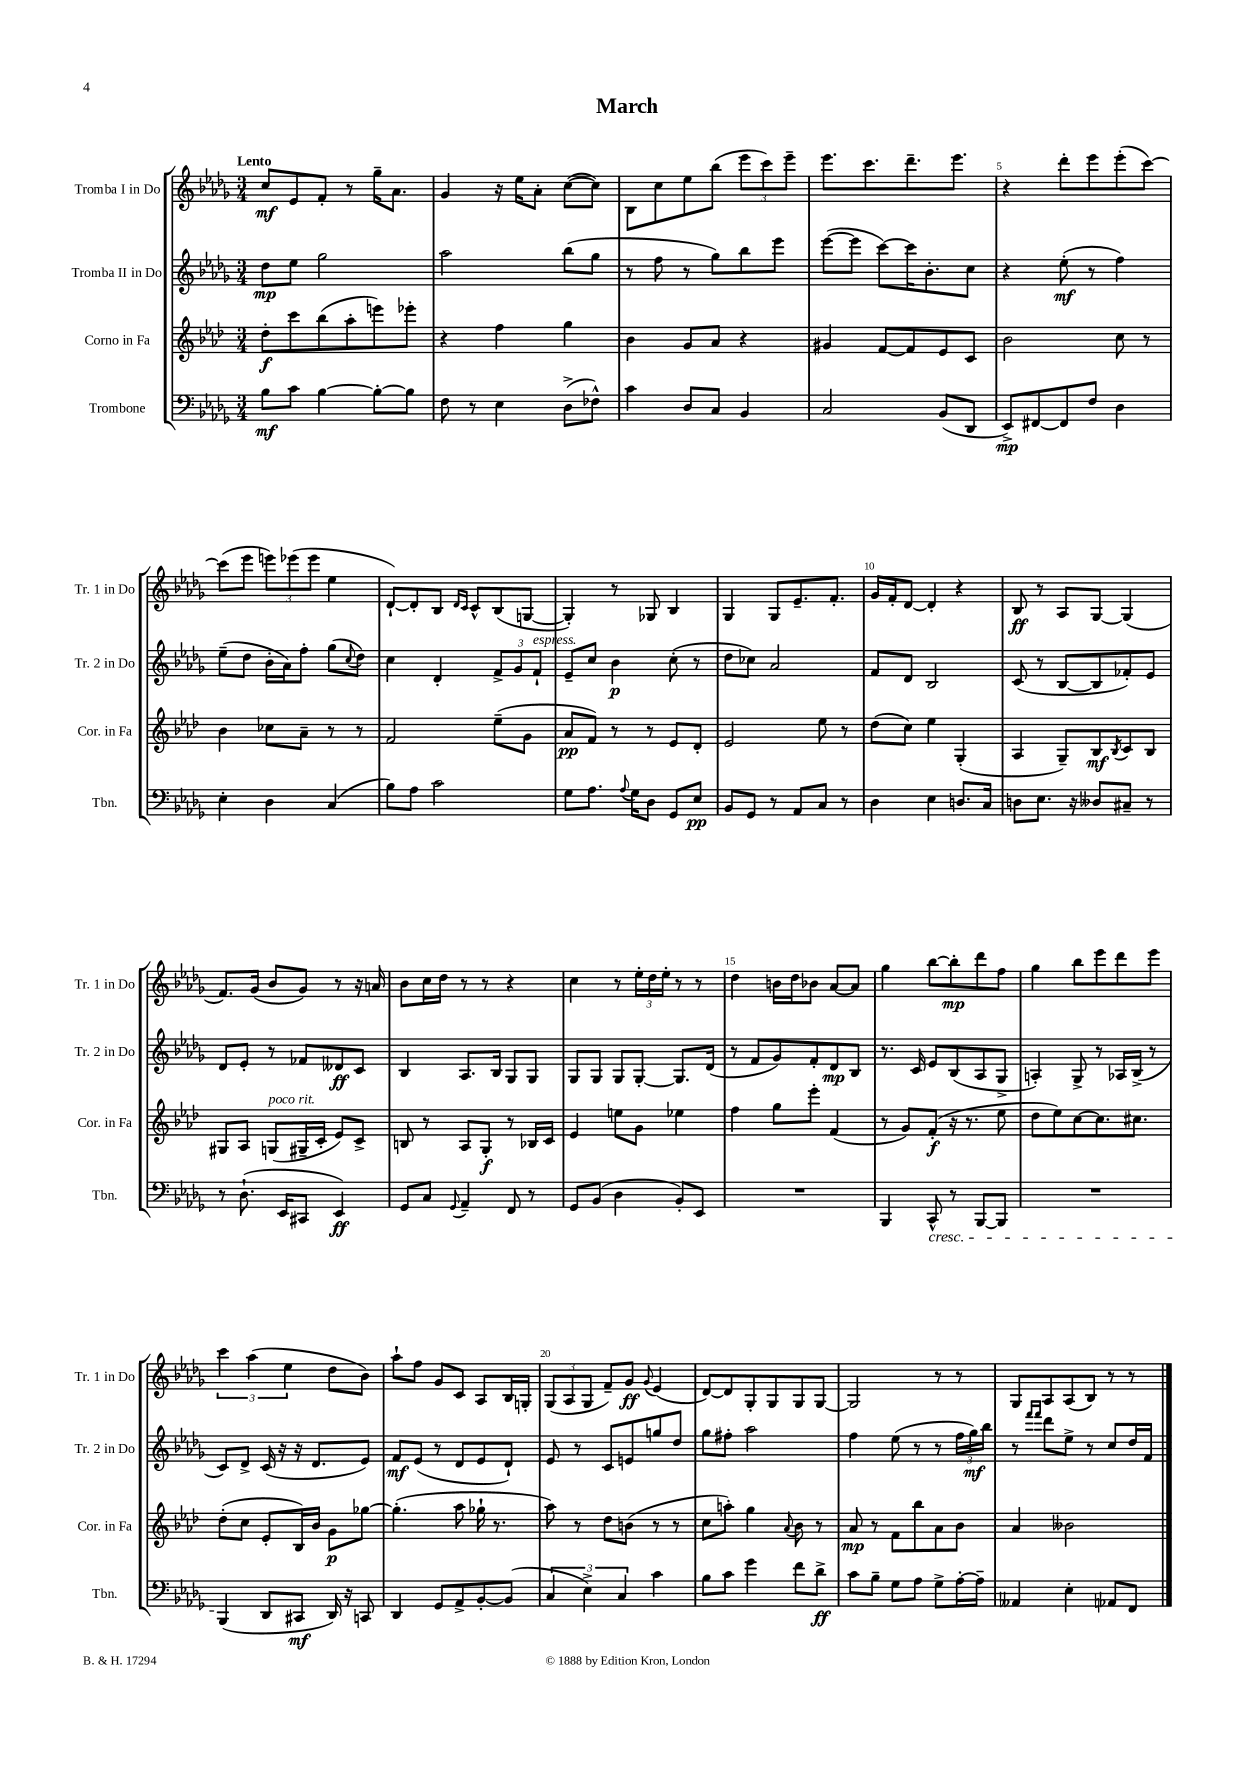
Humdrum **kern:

**kern	**dynam	**kern	**dynam	**kern	**dynam	**kern	**dynam
*part4	*part4	*part3	*part3	*part2	*part2	*part1	*part1
*staff4	*staff4	*staff3	*staff3	*staff2	*staff2	*staff1	*staff1
*I"Trombone	*	*I"Corno in Fa	*	*I"Tromba II in Do	*	*I"Tromba I in Do	*
*I'Tbn.	*	*I'Cor. in Fa	*	*I'Tr. 2 in Do	*	*I'Tr. 1 in Do	*
*clefF4	*	*clefG2	*	*clefG2	*	*clefG2	*
*k[b-e-a-d-g-]	*	*k[b-e-a-d-]	*	*k[b-e-a-d-g-]	*	*k[b-e-a-d-g-]	*
*M3/4	*	*M3/4	*	*M3/4	*	*M3/4	*
=1	=1	=1	=1	=1	=1	=1	=1
!	!	!	!	!	!	!LO:TX:a:B:t=Lento	!
8B-\L	mf	8dd-'\L	f	8dd-\L	mp	8cc/L	mf
8c\J	.	8ccc\	.	8ee-\J	.	8e-/	.
[4B-\	.	(8bb-\	.	2gg-\	.	8f'/J	.
.	.	8aa-'\	.	.	.	8r	.
8B-'\L_	.	8eeen\)	.	.	.	16gg-~\KL	.
.	.	.	.	.	.	8.a-\J	.
8B-\J]	.	8eee-X'\J	.	.	.	.	.
=2	=2	=2	=2	=2	=2	=2	=2
8F\	.	4r	.	2aa-\	.	4g-/	.
8r	.	.	.	.	.	.	.
4E-\	.	4ff\	.	.	.	16r	.
.	.	.	.	.	.	16ee-\KL	.
.	.	.	.	.	.	8a-'\J	.
(8D-^\L	.	4gg\	.	(8bb-\L	.	([8cc\L	.
8F-X^^\J)	.	.	.	8gg-\J	.	8cc\J])	.
=3	=3	=3	=3	=3	=3	=3	=3
4c\	.	4b-\	.	8r	.	8B-\L	.
.	.	.	.	8ff\	.	8cc\	.
8D-/L	.	8g/L	.	8r	.	8ee-\	.
8C/J	.	8a-/J	.	8gg-\L)	.	(8bb-\J	.
4BB-/	.	4r	.	8bb-\	.	12eee-\L	.
.	.	.	.	.	.	12ccc\)	.
.	.	.	.	8eee-\J	.	.	.
.	.	.	.	.	.	12eee-~\J	.
=4	=4	=4	=4	=4	=4	=4	=4
2C/	.	4g#X/	.	([8eee-\L	.	8.eee-\L	.
.	.	.	.	8eee-\J]	.	.	.
.	.	.	.	.	.	8.ccc\	.
.	.	[8f/L	.	[8ccc\L)	.	.	.
.	.	8f/]	.	16ccc\K]	.	8.ddd-~\	.
.	.	.	.	8.b-'\	.	.	.
(8BB-/L	.	8e-/	.	.	.	.	.
.	.	.	.	.	.	8.eee-\J	.
8DD-/J	.	8c/J	.	8cc\J	.	.	.
=5	=5	=5	=5	=5	=5	=5	=5
8EE-^/L)	mp	2b-\	.	4r	.	4r	.
[8FF#X/	.	.	.	.	.	.	.
8FF#/]	.	.	.	(8ee-'\	mf	8ddd-'\L	.
8F/J	.	.	.	8r	.	8eee-\	.
4D-\	.	8cc\	.	4ff\)	.	(8eee-'\	.
.	.	8r	.	.	.	[8ccc\J)	.
!!LO:LB:g=z
=6	=6	=6	=6	=6	=6	=6	=6
4E-'\	.	4b-\	.	(8ee-~\L	.	(8ccc\L]	.
.	.	.	.	8dd-\J	.	8eee-\J	.
4D-\	.	8cc-X\L	.	16b-'\LL	.	12eeen\L)	.
.	.	.	.	16a-\J)	.	.	.
.	.	.	.	.	.	(12eee-X\	.
.	.	8a-~\J	.	8ff'\J	.	.	.
.	.	.	.	.	.	12eee-\J	.
(4C/	.	8r	.	(8gg-\L	.	4ee-\	.
.	.	.	.	8qqcc/	.	.	.
.	.	8r	.	8dd-\J)	.	.	.
=7	=7	=7	=7	=7	=7	=7	=7
8B-\L)	.	2f/	.	4cc\	.	[8d-`/L)	.
8A-\J	.	.	.	.	.	8d-'/]	.
2c\	.	.	.	4d-'/	.	8B-/J	.
.	.	.	.	.	.	16qqd-/LL	.
.	.	.	.	.	.	16qqc/JJ	.
.	.	.	.	.	.	8c^^/L	.
.	.	(8ee-~\L	.	12f^/L	.	(8B-/	.
.	.	.	.	12g-/	.	.	.
.	.	8g\J	.	.	.	[8Gn/J	.
!	!	!	!	!LO:TX:a:i:t=espress.	!	!	!
.	.	.	.	12f`/J	.	.	.
=8	=8	=8	=8	=8	=8	=8	=8
8G-\L	.	8a-/L	pp	8e-~/L	.	4G'/])	.
8.A-\J	.	8f/J)	.	8cc/J	.	.	.
.	.	8r	.	4b-\	p	8r	.
8qqA-/	.	.	.	.	.	.	.
16G-\KL	.	.	.	.	.	.	.
8D-\J	.	8r	.	.	.	8G-X/	.
8GG-/L	.	8e-/L	.	(8cc'\	.	4B-/	.
8E-/J	pp	8d-'/J	.	8r	.	.	.
=9	=9	=9	=9	=9	=9	=9	=9
8BB-/L	.	2e-/	.	8dd-\L	.	4G-/	.
8GG-/J	.	.	.	8cc-X\J)	.	.	.
8r	.	.	.	2a-/	.	8G-/L	.
8AA-/L	.	.	.	.	.	8.e-~/	.
8C/J	.	8ee-\	.	.	.	.	.
.	.	.	.	.	.	8.f'/J	.
8r	.	8r	.	.	.	.	.
=10	=10	=10	=10	=10	=10	=10	=10
4D-\	.	(8dd-\L	.	8f/L	.	16g-/LL	.
.	.	.	.	.	.	16f'/J	.
.	.	8cc\J)	.	8d-/J	.	[8d-/J	.
4E-\	.	4ee-\	.	2B-/	.	4d-'/]	.
8.Dn/L	.	(4G'/	.	.	.	4r	.
16C/Jk	.	.	.	.	.	.	.
=11	=11	=11	=11	=11	=11	=11	=11
8Dn\L	.	4A-/	.	(8c/	.	8B-/	ff
8.E-\J	.	.	.	8r	.	8r	.
.	.	8G~/L)	.	[8B-/L	.	8A-/L	.
16r	.	.	.	.	.	.	.
8D--X/L	.	8B-/	mf	8B-/]	.	[8G-/J	.
.	.	8qB-/	.	.	.	.	.
8C#X~/J	.	8c/	.	8f-X'/)	.	(4G-/]	.
8r	.	8B-/J	.	8e-/J	.	.	.
!!LO:LB:g=z
=12	=12	=12	=12	=12	=12	=12	=12
8r	.	8G#X/L	.	8d-/L	.	8.f/L)	.
(8.D-`\	.	8A-/J	.	8e-'/J	.	.	.
.	.	.	.	.	.	(16g-/Jk	.
!	!	!LO:TX:a:i:t=poco rit.	!	!	!	!	!
.	.	(8Gn/L	.	8r	.	8b-/L	.
16EE-/KL	.	.	.	.	.	.	.
8CC#X/J	.	16G#X~/L	.	8f-X/L	.	8g-/J)	.
.	.	16c'/JJ	.	.	.	.	.
4EE-/)	ff	8e-/L)	.	8d--X/	ff	8r	.
.	.	8c^/J	.	8c/J	.	16r	.
.	.	.	.	.	.	16an/	.
=13	=13	=13	=13	=13	=13	=13	=13
8GG-/L	.	8Bn/	.	4B-/	.	8b-\L	.
8C/J	.	8r	.	.	.	16cc\L	.
.	.	.	.	.	.	16dd-\JJ	.
8qqGG-/	.	.	.	.	.	.	.
4AA-~/	.	8A-/L	.	8.A-/L	.	8r	.
.	.	8G'/J	f	.	.	8r	.
.	.	.	.	16B-/Jk	.	.	.
8FF/	.	8r	.	8G-/L	.	4r	.
8r	.	16B-X/LL	.	8G-/J	.	.	.
.	.	16c/JJ	.	.	.	.	.
=14	=14	=14	=14	=14	=14	=14	=14
8GG-/L	.	4e-/	.	8G-/L	.	4cc\	.
(8BB-/J	.	.	.	8G-/J	.	.	.
4D-\	.	8een\L	.	8G-/L	.	8r	.
.	.	8g\J	.	[8G-'/J	.	24ee-'\LL	.
.	.	.	.	.	.	24dd-\	.
.	.	.	.	.	.	24ee-'\JJ	.
8BB-'/L)	.	4ee-X\	.	8.G-/L]	.	8r	.
8EE-/J	.	.	.	.	.	8r	.
.	.	.	.	(16d-/Jk	.	.	.
=15	=15	=15	=15	=15	=15	=15	=15
2.r	.	4ff\	.	8r	.	4dd-\	.
.	.	.	.	8f/L	.	.	.
.	.	8gg\L	.	8g-/)	.	16bn\LL	.
.	.	.	.	.	.	16dd-\J	.
.	.	8eee-'\J	.	8f'/	.	8b-X\J	.
.	.	(4f/	.	8d-/	mp	[8a-/L	.
.	.	.	.	8B-/J	.	8a-/J]	.
=16	=16	=16	=16	=16	=16	=16	=16
4BBB-/	.	8r	.	8.r	.	4gg-\	.
.	.	8g/L)	.	.	.	.	.
.	.	.	.	16c/	.	.	.
!LO:TX:b:i:t=cresc.	!	!	!	!	!	!	!
8CC^^/	.	(8f'/J	f	8e-/L	.	[8bb-\L	.
8r	.	16r	.	(8B-/	.	8bb-'\]	mp
.	.	8.r	.	.	.	.	.
[8BBB-/L	.	.	.	8A-/	.	8ddd-\	.
8BBB-/J]	.	8ee-\	.	8G-^/J	.	8ff\J	.
=17	=17	=17	=17	=17	=17	=17	=17
2.r	.	8dd-\L	.	4An'/)	.	4gg-\	.
.	.	8ee-\)	.	.	.	.	.
.	.	[8cc\	.	8G-^/	.	8bb-\L	.
.	.	8.cc\]	.	8r	.	8eee-\	.
.	.	.	.	16A-X/LL	.	8ddd-\	.
.	.	8.cc#X\J	.	(16B-^/JJ	.	.	.
.	.	.	.	8r	.	8eee-\J	.
!!LO:LB:g=z
=18	=18	=18	=18	=18	=18	=18	=18
(4BBB-/	.	(8dd-'\L	.	8c/L)	.	6ccc\	.
.	.	8cc\J	.	8d-^/J	.	.	.
.	.	.	.	.	.	(6aa-\	.
8DD-/L	.	8e-'/L	.	(16c/	.	.	.
.	.	.	.	16r	.	.	.
.	.	.	.	.	.	6ee-\	.
8CC#X/J	mf	16B-/L)	.	16r	.	.	.
.	.	16b-/JJ	.	8.d-/L	.	.	.
16DD-/)	.	8g\L	p	.	.	8dd-\L	.
16r	.	.	.	.	.	.	.
8CCn/	.	[8gg-X\J	.	8e-/J)	.	8b-\J)	.
=19	=19	=19	=19	=19	=19	=19	=19
4DD-/	.	(4.gg-'\]	.	8f/L	mf	8aa-`\L	.
.	.	.	.	(8e-/J	.	8ff\J	.
8GG-/L	.	.	.	8r	.	8g-/L	.
8AA-^/	.	8aa-\	.	8d-/L	.	8c/J	.
[8BB-'/	.	16gg-X`\	.	8e-/	.	8A-/L	.
.	.	8.r	.	.	.	.	.
(8BB-/J]	.	.	.	8d-`/J)	.	16B-/L	.
.	.	.	.	.	.	16Gn'/JJ	.
=20	=20	=20	=20	=20	=20	=20	=20
6C/	.	8aa-\)	.	8e-/	.	(12G-/L	.
.	.	.	.	.	.	12A-/	.
.	.	8r	.	8r	.	.	.
6E-^\)	.	.	.	.	.	12G-/J	.
.	.	8dd-\L	.	8c/L	.	8f~/L)	.
6C/	.	.	.	.	.	.	.
.	.	(8bn\J	.	8en/	.	8g-/J	ff
.	.	.	.	.	.	8qqg-/	.
4c\	.	8r	.	8ggn/	.	(4e-/	.
.	.	8r	.	8dd-/J	.	.	.
=21	=21	=21	=21	=21	=21	=21	=21
8B-\L	.	8cc\L	.	8gg-\L	.	[8d-/L)	.
8c\J	.	8aan'\J)	.	8ff#X'\J	.	8d-/]	.
4g-\	.	4gg\	.	2aa-\	.	8G-'/	.
.	.	.	.	.	.	8G-/	.
.	.	8qqa-/	.	.	.	.	.
8f\L	.	8b-\	.	.	.	8G-/	.
8d-^\J	ff	8r	.	.	.	[8G-/J	.
=22	=22	=22	=22	=22	=22	=22	=22
8c\L	.	8a-/	mp	4ff\	.	2G-/]	.
8B-~\J	.	8r	.	.	.	.	.
8G-\L	.	8f\L	.	(8ee-\	.	.	.
8A-\J	.	8bb-\	.	8r	.	.	.
8G-^\L	.	8a-\	.	8r	.	8r	.
[16A-'\L	.	8b-\J	.	24ff\LL	.	8r	.
.	.	.	.	24gg-\)	mf	.	.
16A-~\JJ]	.	.	.	.	.	.	.
.	.	.	.	24bb-\JJ	.	.	.
=23	=23	=23	=23	=23	=23	=23	=23
4AA--X/	.	4a-/	.	8r	.	8G-/L	.
.	.	.	.	16qqfff/LL	.	.	.
.	.	.	.	16qqfff/JJ	.	.	.
.	.	.	.	8ddd-\L	.	8A-/	.
4E-'\	.	2b--X\	.	8ee-^\J	.	(8A-/	.
.	.	.	.	8r	.	8B-/J)	.
8AA-X/L	.	.	.	8cc/L	.	8r	.
8FF/J	.	.	.	16dd-/L	.	8r	.
.	.	.	.	16f/JJ	.	.	.
==	==	==	==	==	==	==	==
*-	*-	*-	*-	*-	*-	*-	*-
